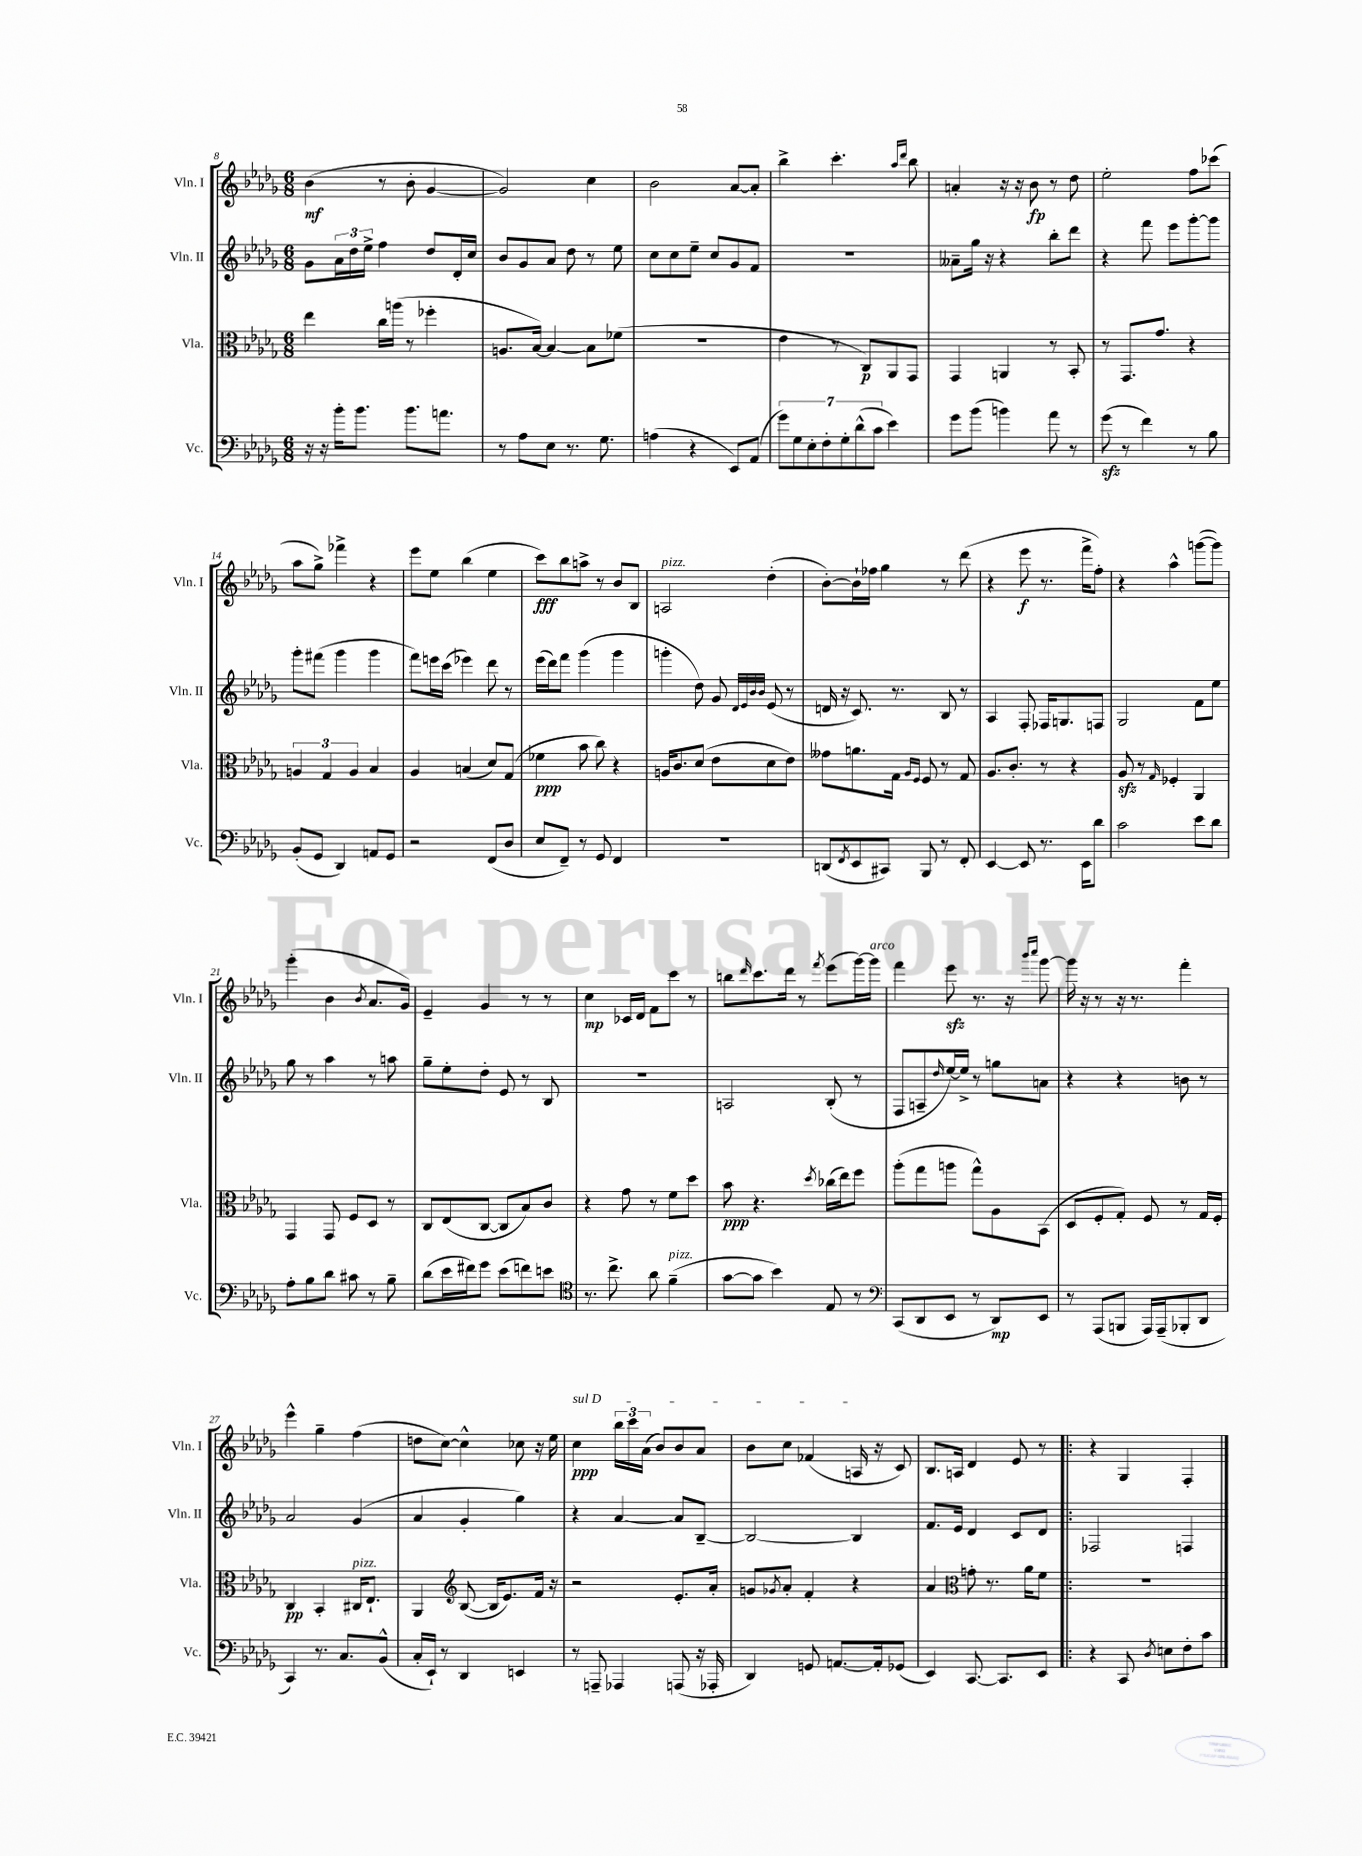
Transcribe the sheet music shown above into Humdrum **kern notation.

**kern	**kern	**kern	**kern
*staff4	*staff3	*staff2	*staff1
*clefF4	*clefC3	*clefG2	*clefG2
*k[b-e-a-d-g-]	*k[b-e-a-d-g-]	*k[b-e-a-d-g-]	*k[b-e-a-d-g-]
*M6/8	*M6/8	*M6/8	*M6/8
16r	4ee-\	8g-\L	(4b-\
16r	.	.	.
16b-'\LK	.	24a-\L	.
.	.	24dd-\	.
8.b-\J	.	.	.
.	.	24ee-^\JJ	.
.	16cc\LL	4ff\	8r
.	(16aa\JJ	.	.
8.b-\L	8r	.	8b-'\
.	4ff-'\	8dd-/L	[4g-/
8.a\J	.	.	.
.	.	16d-'/L	.
.	.	16cc/JJ	.
=	=	=	=
8r	8.A/L	8b-/L	2g-/])
8A-\L	.	8g-/	.
.	[16B-/Jk)	.	.
8E-\J	4B-/_	8a-/J	.
8.r	.	8dd-\	.
.	8B-\]L	8r	4cc\
8.G-\	.	.	.
.	(8f-\J	8ee-\	.
=	=	=	=
(4A\	2.r	8cc\L	2b-\
.	.	8cc\	.
4r	.	8ee-~\J	.
.	.	8cc/L	.
8EE-/L)	.	8g-/	[8a-/L
(8AA-/J	.	8f/J	8a-'/]J
=	=	=	=
14g-\L)	4e-\	2.r	4bb-^\
14G-\	.	.	.
14E-'\	.	.	.
14F'\	.	.	.
.	8r	.	4.ccc'\
14G-'\	.	.	.
(14d-^^\	.	.	.
.	8C/L)	.	.
14c\J	.	.	.
4e-\)	8AA-/	.	.
.	.	.	16qqaa-/LL
.	.	.	16qqddd-/JJ
.	8GG-/J	.	8bb-\
=	=	=	=
8g-\L	4GG-/	8a--~\L	4a'/
(8b-\J	.	16gg-\Jk	.
.	.	16r	.
4b\)	4AA/	4r	16r
.	.	.	16r
.	.	.	8b-\
8a-\	8r	8bb-'\L	8r
8r	8BB-'/	8ddd-\J	8dd-\
=	=	=	=
(8g-\	8r	4r	2ee-'\
8r	8.GG-/L	.	.
4f\)	.	8fff\	.
.	8.g-/J	.	.
.	.	8eee-\L	.
8r	4r	[8ggg-'\	8ff\L
8B-\	.	8ggg-\]J	(8ccc-\J
=	=	=	=
(8BB-'/L	6A/	8ggg-'\L	8aa-\L
8GG-/J	.	(8fff#\J	8gg-^\J)
.	6G-/	.	.
4DD-/)	.	4ggg-\	4fff-^\
.	6A/	.	.
8AA/L	4B-/	4ggg-\	4r
8GG-/J	.	.	.
=	=	=	=
2r	4A-/	8fff\L)	8eee-\L
.	.	16eee\L	8ee-\J
.	.	(16ccc\JJ	.
.	(4B/	4eee-\)	(4bb-\
(8FF/L	8d-/L)	8ddd-\	4ee-\
8D-/J	(8G-/J	8r	.
=	=	=	=
8E-/L	4f-\	(16eee-\LL	8ccc\L)
.	.	16ddd-\J)	.
8FF~/J)	.	8fff\J	8bb-\
8r	8b-\	(4ggg-\	8aa^\J
8GG-/	8cc\)	.	8r
4FF/	4r	4ggg-\	8b-/L
.	.	.	8B-/J
=	=	=	=
2.r	16A/LK	4ggg'\	2A/
.	8.c/	.	.
.	(8d-/J	8dd-\)	.
.	8e-\L	8g-/	.
.	.	32qqd-/LLL	.
.	.	32qqe-/	.
.	.	32qqb-/	.
.	.	32qqb-/JJJ	.
.	8d-\	(8e-/	(4dd-'\
.	8e-\J)	8r	.
=	=	=	=
(8DD/L	8g--\L	16d/	[8b-'\L)
.	.	16r	.
8qFF/	.	.	.
8EE-/	8.a\	8.c/)	16b-`\]L
.	.	.	16ff-\JJ
8CC#/J)	.	.	4gg-\
.	16G-\Jk	8.r	.
.	16qqA-/LL	.	.
.	16qqF/JJ	.	.
8BBB-/	8F/	.	.
8r	8r	8B-/	8r
8FF'/	8G-/	8r	(8ddd-\
=	=	=	=
[4EE-/	8.A-/L	4A-/	4r
.	8.c'/J	.	.
8EE-/]	.	8F'/	8eee-\
8.r	8r	16F-/LK	8.r
.	.	8.G/	.
.	4r	.	.
16EE-\LK	.	.	16fff^\LK
8d-\J	.	8F/J	8ff'\J)
=	=	=	=
2c\	8A-/	2G-/	4r
.	8r	.	.
.	16qqG-/	.	.
.	4F-'/	.	4aa-^^\
8e-\L	4AA-/	8f\L	([8ggg\L
8d-\J	.	8ee-\J	8ggg\]J)
=	=	=	=
8A-'\L	4GG-/	8gg-\	(4ggg-'\
8B-\	.	8r	.
8d-\J	8GG-/	4aa-\	4b-\
8c#\	8F/L	.	.
.	.	.	8qb-/
8r	8D-/J	8r	8.a-/L
8B-~\	8r	8aa\	.
.	.	.	16g-/Jk)
=	=	=	=
(8d-\L	8C/L	8gg-~\L	4e-~/
16e-\L	(8E-/	8ee-'\	.
16f#\J)	.	.	.
8g-\J	[8C/J	8dd-'\J	4g-/
(8e-\L	8C/]L	8e-/	.
8f\)	8B-/)	8r	8r
8e\J	8c/J	8B-/	8r
=	=	=	=
*clefC4	*	*	*
8.r	4r	2.r	4cc\
8.cc^\	.	.	.
.	8g-\	.	16c-/LL
.	.	.	16d-/JJ
8a-\	8r	.	8f\L
(4f~\	8f\L	.	8ccc\J
.	8dd-\J	.	8r
=	=	=	=
[8g-\L	8b-\	2A/	8bb\L
.	.	.	16qqddd-/
8g-\]J	4.r	.	8.ccc\
4b-\)	.	.	.
.	.	.	16ddd-\Jk
.	.	.	8r
.	8qdd-/	.	8qfff/
8E-/	(16cc-\LL	(8B-'/	(8eee-\L
.	16ee-\J)	.	.
8r	8ff\J	8r	[16ggg-\L)
.	.	.	16ggg-\]JJ
=	=	=	=
*clefF4	*	*	*
(8CC/L	(8aa-'\L	8F/L	4fff\
8DD-/	8gg-\	8A~/	.
.	.	16qqdd-/	.
8EE-/J	8aa\J	[16ee-/L)	8eee-\
.	.	16ee-^/]JJ	.
8r	8gg-^^\L)	8r	8.r
8DD-/L)	8A-\	8gg\L	.
.	.	.	16r
.	.	.	16qqbbb-/LL
.	.	.	16qqcccc/JJ
8EE-/J	(8BB-\J	8a\J	[8ggg-\
=	=	=	=
8r	8D-/L	4r	16ggg-\]
.	.	.	16r
(8AAA-/L	8F'/	.	8r
8BBB/J	8G-'/J)	4r	16r
.	.	.	8.r
16AAA-/LL)	8F/	.	.
(16AAA-~/J	.	.	.
8BBB-'/	8r	8b\	4fff'\
8DD-/J	16G-/LL	8r	.
.	16F'/JJ	.	.
=	=	=	=
4CC/)	4C/	2a-/	4eee-^^\
8.r	4BB-'/	.	4gg-~\
8.C/L	.	.	.
.	16C#/LK	(4g-/	(4ff\
.	8.E-`/J	.	.
(8BB-^^/J	.	.	.
=	=	=	=
16C'/LL	4AA-/	4a-/	8dd\L
16EE-`/JJ)	.	.	.
8r	.	.	[8cc\J)
*	*clefG2	*	*
4DD-/	([8B-/	4g-'/	4cc^^\]
.	16B-/]LK	.	.
.	8.e-/)	.	.
4EE/	.	4gg-\)	8cc-\
.	16f/Jk	.	16r
.	16r	.	16ee-\
=	=	=	=
8r	2r	4r	4cc\
8AAA~/	.	.	.
4AAA-/	.	[4a-/	24bb-\LL
.	.	.	24ccc\
.	.	.	(24a-\JJ
.	.	.	8b-/L)
(8AAA/	8.e-'/L	8a-/]L	8b-/
16r	.	[8B-~/J	8a-/J
16AAA-'/	16a-'/Jk	.	.
=	=	=	=
4DD-/)	8g/L	2B-/_	8b-\L
.	8qg-/	.	.
.	8a-'/J	.	8cc\J
8GG/	4f'/	.	(4f-/
[8.AA/L	.	.	.
.	4r	4B-/]	16A/
16AA'/]k	.	.	16r
(8GG-/J	.	.	8c/)
=	=	=	=
4EE-/)	4a-/	8.f/L	8.B-/L
.	.	16e-/Jk	16A/Jk
*	*clefC3	*	*
[8.CC/	8g'\	4d-/	4d-/
.	8.r	.	.
8.CC/]L	.	.	.
.	.	8c/L	8e-/
.	16a-\LK	.	.
8EE-/J	8f\J	8d-/J	8r
=!|:	=!|:	=!|:	=!|:
4r	2.r	2F-/	4r
8CC/	.	.	4G-/
8qD-/	.	.	.
8E\L	.	.	.
8F'\	.	4F/	4F'/
8c\J	.	.	.
==	==	==	==
*-	*-	*-	*-
